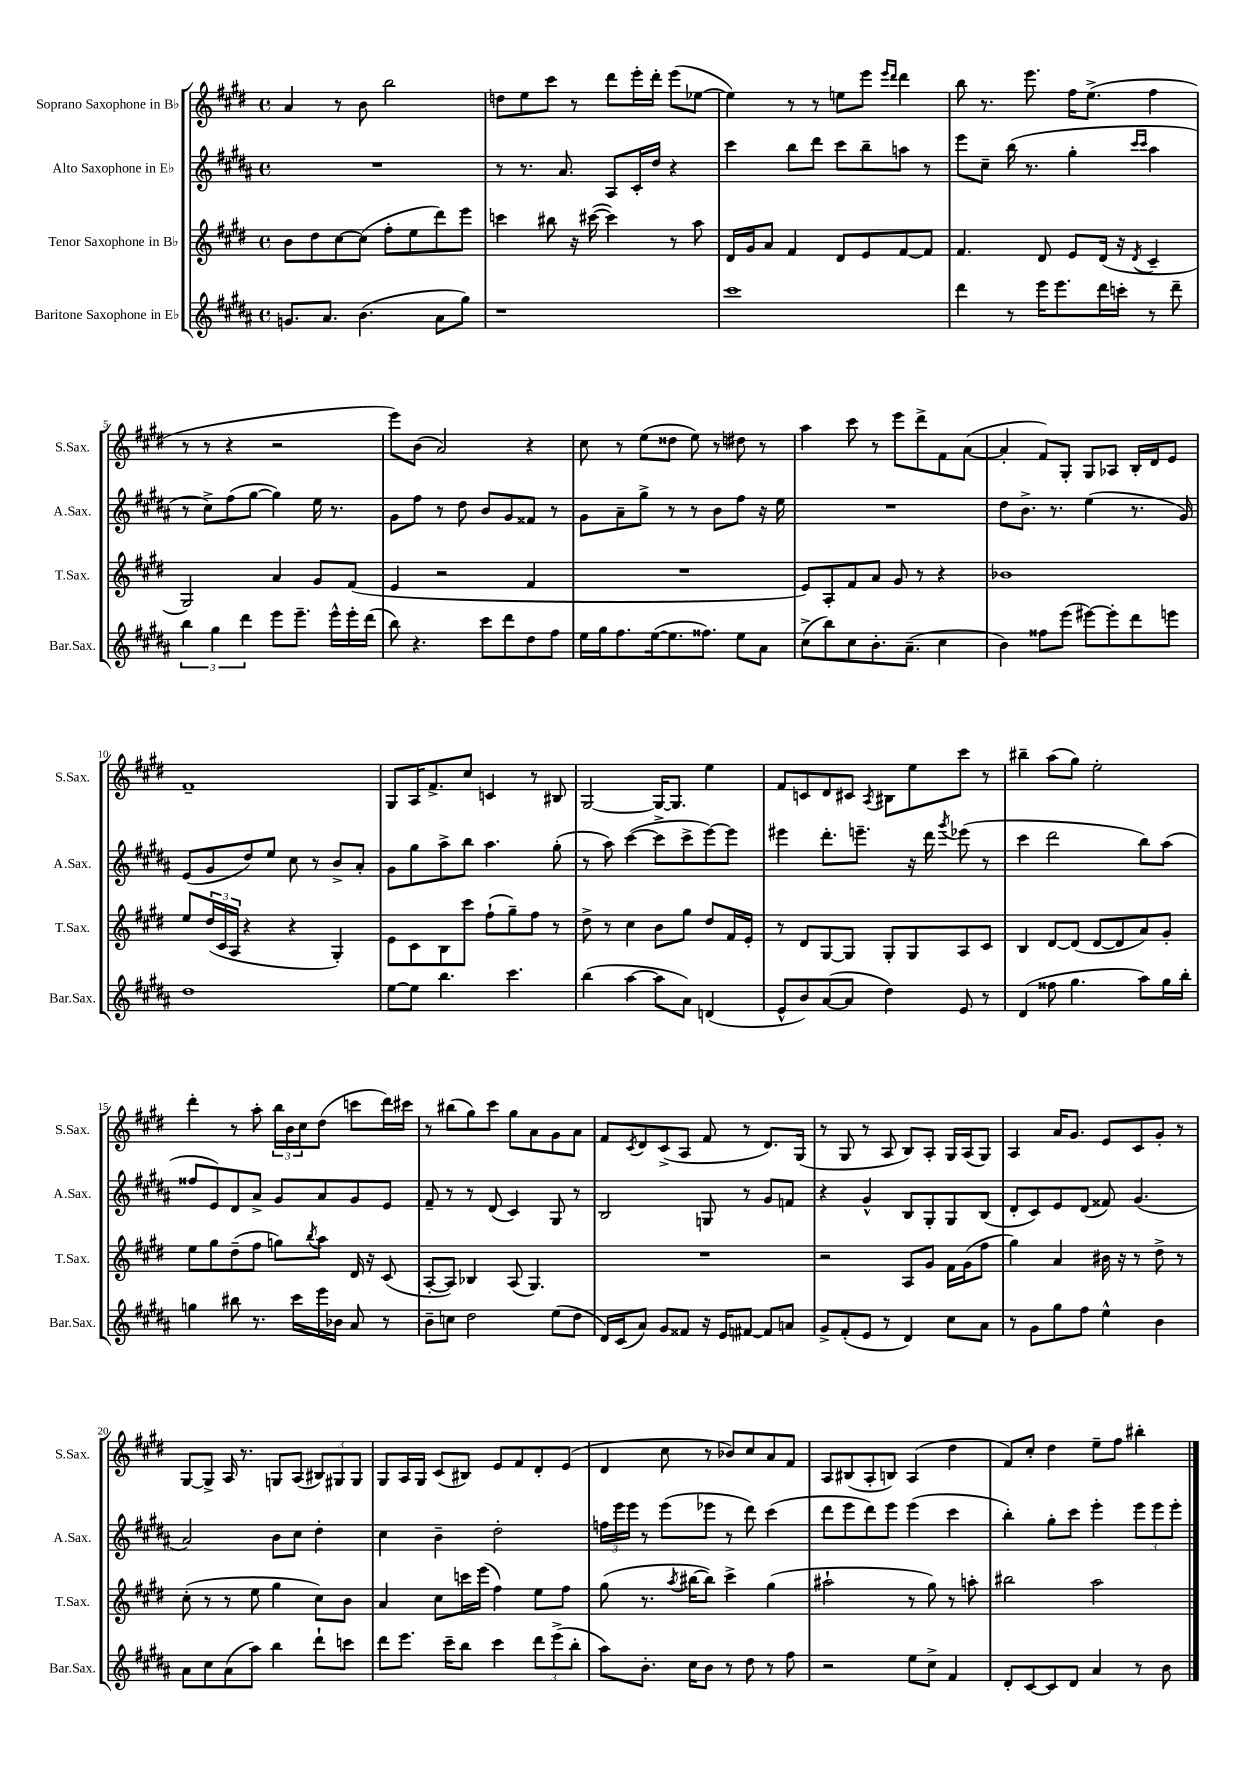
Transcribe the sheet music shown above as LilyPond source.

<<
\new StaffGroup <<
\new Staff = "s0" \with { instrumentName = "Soprano Saxophone in Bb" shortInstrumentName = "S.Sax." } {
    \clef treble \key e \major \defaultTimeSignature \time 4/4
    a'4 r8 b'8 b''2 |
    d''8 e''8 cis'''8 r8 dis'''8 e'''16-. dis'''16-. e'''8( ees''8~ |
    ees''4) r8 r8 e''8 e'''8 \grace { e'''16 dis'''16 } dis'''4 |
    b''8 r8. e'''8. fis''16 e''8.->( fis''4 |
    r8 r8 r4 r2 |
    e'''8) b'8( a'2) r4 |
    cis''8 r8 e''8( disis''8 e''8) r8 dis''8 r8 |
    a''4 cis'''8 r8 e'''8 dis'''8-> fis'8 a'8~( |
    a'4-. fis'8) gis8-. gis8 aes8 b16-. dis'16 e'8 |
    fis'1-- |
    gis8 a16 fis'8.-> cis''8 c'4 r8 bis8 |
    gis2~ gis16~ gis8. e''4 |
    fis'8 c'8 dis'8 cis'8 \acciaccatura { a8 } bis8 e''8 cis'''8 r8 |
    bis''4-- a''8( gis''8) e''2-. |
    dis'''4-. r8 a''8-. \tuplet 3/2 { b''16 b'16 cis''16 } dis''8( c'''8 dis'''16) cis'''16 |
    r8 bis''8( gis''8) cis'''8 gis''8 a'8 gis'8 a'8 |
    fis'8 \acciaccatura { cis'8 } dis'8 cis'8->( a8 fis'8 r8 dis'8.) gis16( |
    r8 gis8 r8 a8 b8) a8-. gis16 a16( gis8) |
    a4 a'16 gis'8. e'8 cis'8 gis'8-. r8 |
    gis8~ gis8-> a16 r8. g8 a8( \tuplet 3/2 { bis8) gis8 gis8 } |
    gis8 a16 gis16 cis'8( bis8) e'8 fis'8 dis'8-. e'8( |
    dis'4 cis''8 r8 bes'8) cis''8 a'8 fis'8 |
    a8 bis8( a8-. b8) a4( dis''4 |
    fis'8) cis''8-. dis''4 e''8-- fis''8 bis''4-. \bar "|." |
}
\new Staff = "s1" \with { instrumentName = "Alto Saxophone in Eb" shortInstrumentName = "A.Sax." } {
    \clef treble \key b \major \defaultTimeSignature \time 4/4
    R1 |
    r8 r8. ais'8. ais8 cis'16-. dis''16 r4 |
    cis'''4 b''8 dis'''8 cis'''8 b''8-- a''8 r8 |
    e'''8 cis''8-- b''16( r8. gis''4-. \grace { cis'''16 cis'''16 } ais''4 |
    r8 cis''8->) fis''8( gis''8~ gis''4) e''16 r8. |
    gis'8 fis''8 r8 dis''8 b'8 gis'8 fisis'8 r8 |
    gis'8 ais'8-- gis''8-> r8 r8 b'8 fis''8 r16 e''16 |
    R1 |
    dis''8 b'8.-> r8. e''4( r8. gis'16) |
    e'8( gis'8 dis''8) e''8 cis''8 r8 b'8-> ais'8-. |
    gis'8 gis''8 ais''8-> b''8 ais''4. gis''8-.( |
    r8 ais''8) cis'''4~( cis'''8-> cis'''8-> e'''8~) e'''8 |
    eis'''4 dis'''8.-. e'''8.-- r16 dis'''16 \acciaccatura { gis'''8 } ees'''8( r8 |
    cis'''4 dis'''2 b''8) ais''8( |
    fisis''8 e'8) dis'8 ais'8-> gis'8 ais'8 gis'8 e'8 |
    fis'8-- r8 r8 dis'8( cis'4) gis8 r8 |
    b2 g8 r8 gis'8 f'8 |
    r4 gis'4-^ b8 gis8-. gis8 b8( |
    dis'8-. cis'8) e'8 dis'8( fisis'8) gis'4.( |
    ais'2) b'8 cis''8 dis''4-. |
    cis''4 b'4-- dis''2-. |
    \tuplet 3/2 { f''16 e'''16 e'''16 } r8 e'''8( ees'''8 r8 dis'''8) cis'''4( |
    dis'''8 e'''8 dis'''8) e'''8 e'''4( cis'''4 |
    b''4-.) gis''8-. cis'''8 e'''4-. \tuplet 3/2 { e'''8 e'''8 e'''8-. } \bar "|." |
}
\new Staff = "s2" \with { instrumentName = "Tenor Saxophone in Bb" shortInstrumentName = "T.Sax." } {
    \clef treble \key e \major \defaultTimeSignature \time 4/4
    b'8 dis''8 cis''8~ cis''8( fis''8-. e''8 dis'''8) e'''8 |
    c'''4 bis''8 r16 cis'''16~( cis'''4) r8 a''8 |
    dis'16 gis'16 a'8 fis'4 dis'8 e'8 fis'8~ fis'8 |
    fis'4. dis'8 e'8 dis'16( r16 \acciaccatura { dis'8 } cis'4-- |
    gis2) a'4 gis'8 fis'8( |
    e'4 r2 fis'4 |
    R1 |
    e'8) a8-. fis'8 a'8 gis'8 r8 r4 |
    bes'1 |
    e''8 \tuplet 3/2 { dis''16( cis'16 a16 } r4 r4 gis4-.) |
    e'8 cis'8 b8 cis'''8 fis''8-!( gis''8--) fis''8 r8 |
    dis''8-> r8 cis''4 b'8 gis''8 dis''8 fis'16 e'16-. |
    r8 dis'8 gis8~ gis8 gis8-. gis8 a8 cis'8 |
    b4 dis'8~ dis'8( dis'8~ dis'8 a'8) gis'8-. |
    e''8 gis''8 dis''8--( fis''8 g''8) \acciaccatura { b''8 } a''8 dis'16 r16 cis'8( |
    a8~-. a8) bes4 a8( gis4.) |
    R1 |
    r2 a8 gis'8 fis'16 gis'16( fis''8 |
    gis''4) a'4 bis'16 r16 r8 dis''8-> r8 |
    cis''8-.( r8 r8 e''8 gis''4 cis''8) b'8 |
    a'4 cis''8 c'''16 e'''16( fis''4) e''8 fis''8 |
    gis''8( r8. \acciaccatura { a''8 } bis''16~ bis''8) cis'''4-> gis''4( |
    ais''2-! r8 gis''8) r8 a''8-. |
    bis''2 a''2 \bar "|." |
}
\new Staff = "s3" \with { instrumentName = "Baritone Saxophone in Eb" shortInstrumentName = "Bar.Sax." } {
    \clef treble \key b \major \defaultTimeSignature \time 4/4
    g'8. ais'8. b'4.( ais'8 gis''8) |
    r1 |
    cis'''1 |
    dis'''4 r8 e'''16 e'''8. dis'''16 c'''16-. r8 dis'''8-- |
    \tuplet 3/2 { b''4 gis''4 dis'''4 } e'''8 e'''8.-- e'''16-^ e'''16-. dis'''16( |
    b''8) r4. cis'''8 dis'''8 dis''8 fis''8 |
    e''16 gis''16 fis''8. e''16~( e''8. fisis''8.) e''8 ais'8 |
    cis''8->( b''8) cis''8 b'8.-. ais'8.--( cis''4 |
    b'4) fisis''8 e'''8( eis'''8~) eis'''8-. dis'''8 e'''8 |
    dis''1 |
    e''8~ e''8 b''4. cis'''4. |
    b''4( ais''4~ ais''8 ais'8) d'4( |
    e'8-^ b'8) ais'8~( ais'8 dis''4) e'8 r8 |
    dis'4( fisis''8 gis''4. ais''8) gis''16 b''16-. |
    g''4 bis''8 r8. cis'''16 e'''16 bes'16 ais'8 r8 |
    b'8-- c''8 dis''2 e''8( dis''8 |
    dis'16) cis'16( ais'8) gis'8 fisis'8 r16 e'16 fis'8~ fis'8 a'8 |
    gis'8-> fis'8-.( e'8 r8 dis'4) cis''8 ais'8 |
    r8 gis'8 gis''8 fis''8 e''4-^ b'4 |
    ais'8 cis''8 ais'8( ais''8) b''4 dis'''8-! c'''8 |
    dis'''8 e'''8. cis'''16-- b''8 cis'''4 \tuplet 3/2 { dis'''8 e'''8->( b''8-. } |
    ais''8) b'8.-. cis''16 b'8 r8 dis''8 r8 fis''8 |
    r2 e''8 cis''8-> fis'4 |
    dis'8-. cis'8~ cis'8 dis'8 ais'4 r8 b'8 \bar "|." |
}
>>
>>
